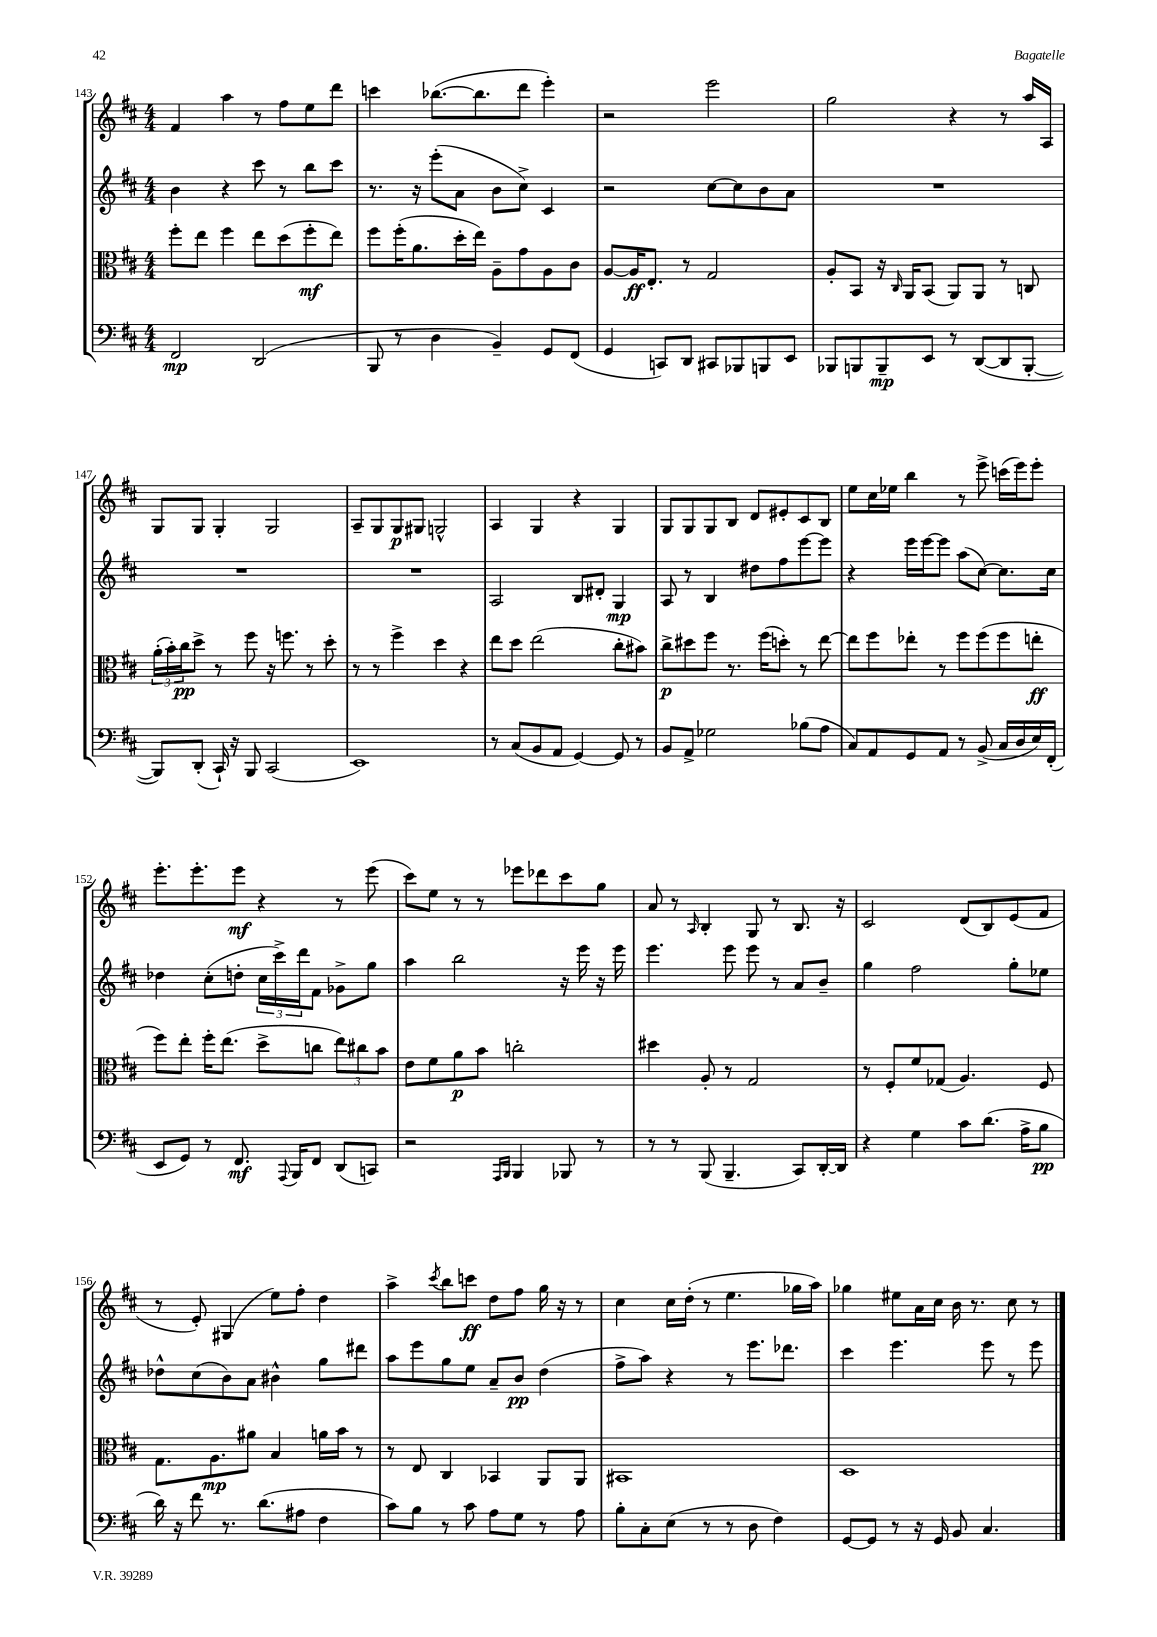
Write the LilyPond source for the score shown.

<<
\new StaffGroup <<
\new Staff = "s0" {
    \clef treble \key d \major \numericTimeSignature \time 4/4
    fis'4 a''4 r8 fis''8 e''8 d'''8 |
    c'''4 bes''8.~( bes''8. d'''8 e'''4-.) |
    r2 e'''2 |
    g''2 r4 r8 a''16 a16 |
    g8 g8 g4-. g2 |
    a8-- g8 g8\p gis8 g2-^ |
    a4 g4 r4 g4 |
    g8 g8 g8 b8 d'8 eis'8-. cis'8 b8 |
    e''8 cis''16 ees''16 b''4 r8 e'''8-> c'''16( e'''16) e'''8-. |
    e'''8.-. e'''8.-. e'''8\mf r4 r8 e'''8( |
    cis'''8) e''8 r8 r8 ees'''8 des'''8 cis'''8 g''8 |
    a'8 r8 \grace { a16 } b4-. g8 r8 b8. r16 |
    cis'2 d'8( b8) e'8( fis'8 |
    r8 e'8-.) gis4( e''8) fis''8-. d''4 |
    a''4-> \acciaccatura { cis'''8 } b''8 c'''8\ff d''8 fis''8 g''16 r16 r8 |
    cis''4 cis''16 d''16-.( r8 e''4. ges''16 a''16) |
    ges''4 eis''8 a'16 cis''16 b'16 r8. cis''8 r8 \bar "|." |
}
\new Staff = "s1" {
    \clef treble \key d \major \numericTimeSignature \time 4/4
    b'4 r4 cis'''8 r8 b''8 cis'''8 |
    r8. r16 e'''8-.( a'8 b'8 cis''8->) cis'4 |
    r2 cis''8~ cis''8 b'8 a'8 |
    R1 |
    R1 |
    R1 |
    a2 b8 dis'8-. g4\mp |
    a8 r8 b4 dis''8 fis''8 e'''8~ e'''8 |
    r4 e'''16 e'''16~ e'''8 a''8( cis''8~) cis''8. cis''16 |
    des''4 cis''8-.( d''8-. \tuplet 3/2 { cis''16 cis'''16->) d'''16 } fis'8 ges'8-> g''8 |
    a''4 b''2 r16 e'''16 r16 e'''16 |
    e'''4. e'''8 e'''8 r8 a'8 b'8-- |
    g''4 fis''2 g''8-. ees''8 |
    des''8-^ cis''8( b'8) a'8 bis'4-^ g''8 dis'''8 |
    a''8 e'''8 g''8 e''8 a'8-- b'8\pp d''4( |
    fis''8-> a''8) r4 r8 e'''8. des'''8. |
    cis'''4 e'''4. e'''8 r8 e'''8 \bar "|." |
}
\new Staff = "s2" {
    \clef alto \key d \major \numericTimeSignature \time 4/4
    fis''8-. e''8 fis''4 e''8 d''8( fis''8-.\mf e''8) |
    fis''8 fis''16-.( a'8. d''16-. e''16) a8-- g'8 a8 cis'8 |
    a8~ a16\ff e8.-. r8 g2 |
    a8-. b,8 r16 \grace { cis16 } a,16 b,8( a,8) a,8 r8 c8 |
    \tuplet 3/2 { a'16-.( b'16-.) cis''16\pp } d''8-> r8 fis''8 r16 f''8. r8 d''8-. |
    r8 r8 fis''4-> d''4 r4 |
    e''8 d''8 e''2( cis''8-. bis'8) |
    cis''8->\p dis''8 fis''8 r8. fis''16( d''8-.) r8 e''8~ |
    e''8 fis''8 ees''8-. r8 fis''8 fis''8( fis''8 e''8-.\ff |
    fis''8) e''8-. fis''16-. e''8.( d''8-> c''8 \tuplet 3/2 { e''8) cis''8 b'8 } |
    e'8 fis'8 a'8\p b'8 c''2-. |
    dis''4 a8-. r8 g2 |
    r8 fis8-. fis'8 ges8( a4.) fis8 |
    g8. a8.\mp ais'8 b4 a'16 b'16 r8 |
    r8 e8 cis4 bes,4 a,8 a,8 |
    bis,1 |
    d1 \bar "|." |
}
\new Staff = "s3" {
    \clef bass \key d \major \numericTimeSignature \time 4/4
    fis,2\mp d,2( |
    b,,8 r8 d4 b,4--) g,8 fis,8( |
    g,4 c,8) d,8 cis,8 bes,,8 b,,8 e,8 |
    bes,,8 b,,8 b,,8--\mp e,8 r8 d,8~( d,8 b,,8~-. |
    b,,8) d,8-.( cis,16-!) r16 b,,8 cis,2( |
    e,1) |
    r8 cis8( b,8 a,8 g,4~) g,8 r8 |
    b,8 a,8-> ges2 bes8( a8 |
    cis8) a,8 g,8 a,8 r8 b,8->( cis16 d16 e16) fis,16-.( |
    e,8 g,8) r8 fis,8.\mf \appoggiatura { a,,8 } b,,16 fis,8 d,8( c,8) |
    r2 \grace { a,,16 b,,16 } b,,4 bes,,8 r8 |
    r8 r8 b,,8( b,,4.-- cis,8) d,16~-. d,16 |
    r4 g4 cis'8 d'8.( a16-> b8\pp |
    d'16) r16 fis'8 r8. d'8.( ais8 fis4 |
    cis'8) b8 r8 cis'8 a8 g8 r8 a8 |
    b8-. cis8-. e8( r8 r8 d8 fis4) |
    g,8~ g,8 r8 r16 g,16 b,8 cis4. \bar "|." |
}
>>
>>
\layout { \context { \Score currentBarNumber = #143 } }
